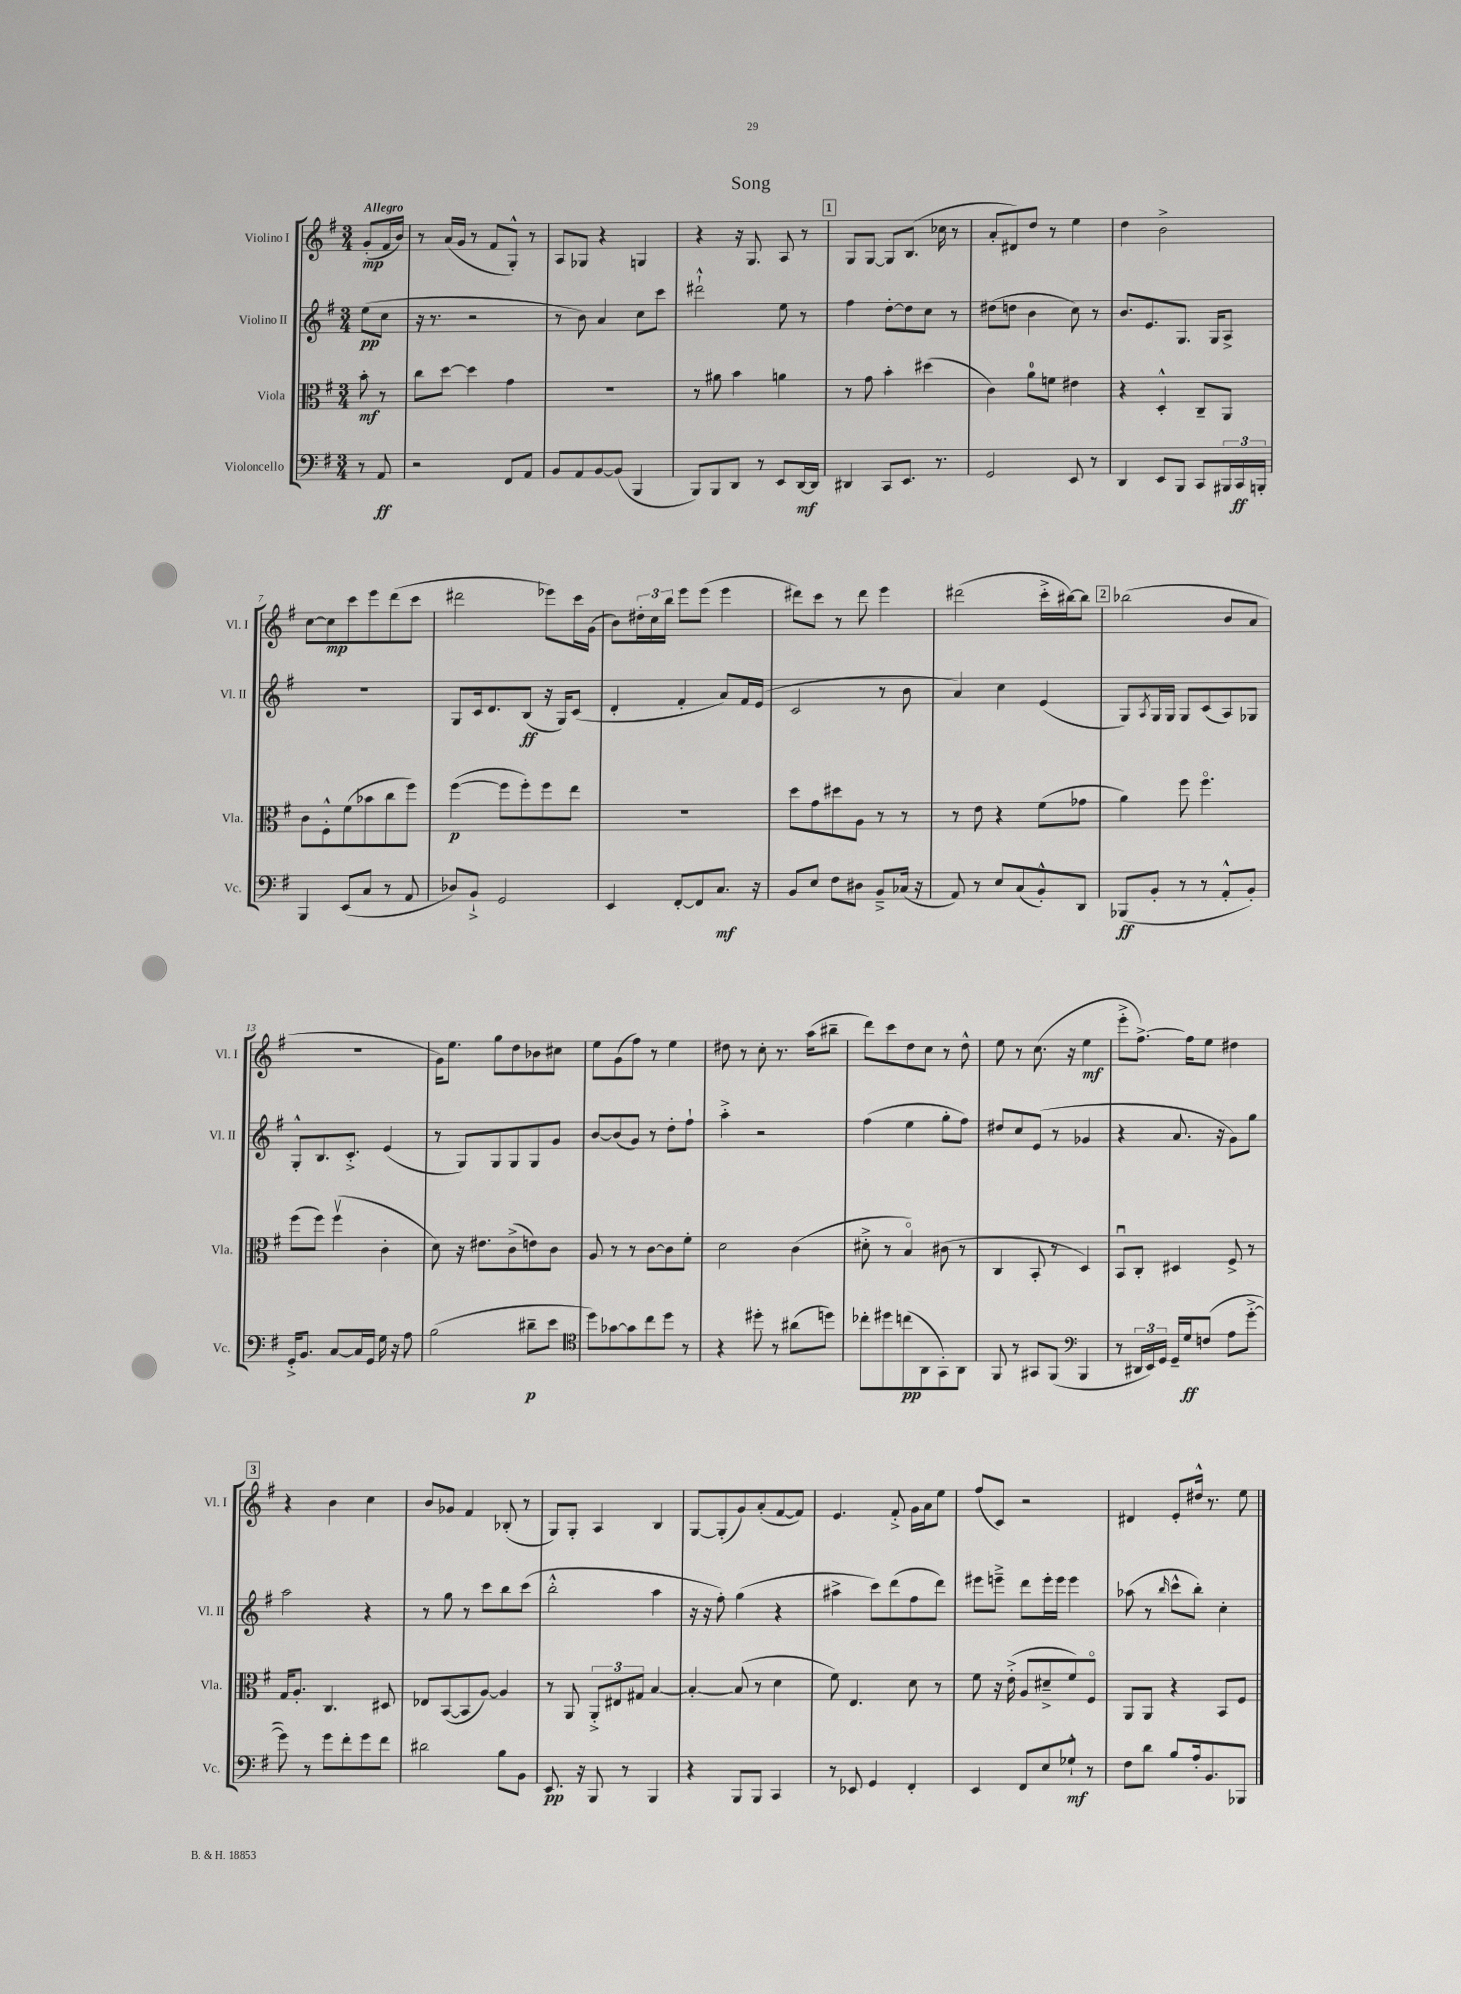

**kern	**dynam	**kern	**dynam	**kern	**dynam	**kern	**dynam
*part4	*part4	*part3	*part3	*part2	*part2	*part1	*part1
*staff4	*staff4	*staff3	*staff3	*staff2	*staff2	*staff1	*staff1
*I"Violoncello	*	*I"Viola	*	*I"Violino II	*	*I"Violino I	*
*I'Vc.	*	*I'Vla.	*	*I'Vl. II	*	*I'Vl. I	*
*clefF4	*	*clefC3	*	*clefG2	*	*clefG2	*
*k[f#]	*	*k[f#]	*	*k[f#]	*	*k[f#]	*
*M3/4	*	*M3/4	*	*M3/4	*	*M3/4	*
=	=	=	=	=	=	=	=
!	!	!	!	!	!	!LO:TX:a:B:t=Allegro	!
8r	.	8b'\	mf	(8ee\L	pp	(8g'/L	mp
8AA/	ff	8r	.	8cc\J	.	16f#/L	.
.	.	.	.	.	.	16b/JJ)	.
=1	=1	=1	=1	=1	=1	=1	=1
2r	.	8cc\L	.	16r	.	8r	.
.	.	.	.	8.r	.	.	.
.	.	[8dd\J	.	.	.	(16a/LL	.
.	.	.	.	.	.	16g/JJ	.
.	.	4dd\]	.	2r	.	8r	.
.	.	.	.	.	.	8f#/L	.
8FF#/L	.	4g\	.	.	.	8G'^^/J)	.
8AA/J	.	.	.	.	.	8r	.
=2	=2	=2	=2	=2	=2	=2	=2
8BB/L	.	2.r	.	8r	.	8A/L	.
8AA/	.	.	.	8b\)	.	8G-X/J	.
[8BB/	.	.	.	4a/	.	4r	.
(8BB/J]	.	.	.	.	.	.	.
4BBB/	.	.	.	8cc\L	.	4Gn/	.
.	.	.	.	8ccc\J	.	.	.
=3	=3	=3	=3	=3	=3	=3	=3
8BBB/L)	.	8r	.	2ddd#X`^^\	.	4r	.
8BBB/	.	8a#X\	.	.	.	.	.
8DD/J	.	4b\	.	.	.	16r	.
.	.	.	.	.	.	8.G/	.
8r	.	.	.	.	.	.	.
8EE/L	.	4an\	.	8ee\	.	8A/	.
[16DD/L	mf	.	.	8r	.	8r	.
16DD/JJ]	.	.	.	.	.	.	.
!!LO:REH:place=s1:t=1
=4	=4	=4	=4	=4	=4	=4	=4
4DD#X/	.	8r	.	4ff#\	.	8G/L	.
.	.	8g\	.	.	.	[8G/J	.
8CC/L	.	4b'\	.	[8dd'\L	.	8G/L]	.
8.EE/J	.	.	.	8dd\]	.	(8.B/J	.
.	.	(4dd#X\	.	8cc\J	.	.	.
8.r	.	.	.	.	.	16cc-X\	.
.	.	.	.	8r	.	8r	.
=5	=5	=5	=5	=5	=5	=5	=5
2GG/	.	4c\)	.	(8dd#X\L	.	8a'/L	.
.	.	.	.	8ddn\J	.	8d#X/)	.
.	.	8a\L	.	4b\	.	8dd/J	.
.	.	8fn\J	.	.	.	8r	.
8EE/	.	4e#X\	.	8cc\)	.	4ee\	.
8r	.	.	.	8r	.	.	.
=6	=6	=6	=6	=6	=6	=6	=6
4DD/	.	4r	.	8.b/L	.	4dd\	.
.	.	.	.	8.e/	.	.	.
8EE/L	.	4D'^^/	.	.	.	2b^\	.
8BBB/J	.	.	.	8.G/J	.	.	.
8CC/L	.	8C~/L	.	.	.	.	.
.	.	.	.	16G/KL	.	.	.
24BBB#X/L	.	8AA/J	.	8A^/J	.	.	.
24CC/	ff	.	.	.	.	.	.
24BBBn'/JJ	.	.	.	.	.	.	.
!!LO:LB:g=z
=7	=7	=7	=7	=7	=7	=7	=7
4BBB/	.	8c\L	.	2.r	.	[8cc\L	.
.	.	8F#'^^\	.	.	.	8cc\]	mp
(8EE/L	.	(8f#\	.	.	.	8ccc\	.
8C/J	.	8b-X\	.	.	.	8eee\	.
8r	.	8cc\	.	.	.	(8ddd\	.
8AA/	.	8ff#\J)	.	.	.	8ccc\J	.
=8	=8	=8	=8	=8	=8	=8	=8
8D-X/L)	.	([4ff#\	p	8G/L	.	2ddd#X\	.
8BB`^/J	.	.	.	16c/k	.	.	.
.	.	.	.	8.d/	.	.	.
2GG/	.	8ff#\L]	.	.	.	.	.
.	.	8ff#'\)	.	(8B/J	ff	.	.
.	.	8ff#\	.	16r	.	8eee-X\L)	.
.	.	.	.	16G/KL)	.	.	.
.	.	8ee\J	.	(8c/J	.	16ccc\L	.
.	.	.	.	.	.	(16g\JJ	.
=9	=9	=9	=9	=9	=9	=9	=9
4EE/	.	2.r	.	4d'/	.	8b\L)	.
.	.	.	.	.	.	24dd#X'\L	.
.	.	.	.	.	.	24cc\	.
.	.	.	.	.	.	24bb\JJ	.
[8FF#'/L	.	.	.	4f#'/	.	8eee\L	.
8FF#/]	.	.	.	.	.	(8eee\J	.
8.C/J	mf	.	.	8a/L)	.	4eee\	.
.	.	.	.	16f#/L	.	.	.
16r	.	.	.	(16e/JJ	.	.	.
=10	=10	=10	=10	=10	=10	=10	=10
8BB/L	.	8dd\L	.	2c/	.	8ddd#X\L)	.
8E/J	.	8g\	.	.	.	8ccc\J	.
8F#\L	.	8dd#X\	.	.	.	8r	.
8D#X\J	.	8A\J	.	.	.	8ddd#\	.
8BB~^/L	.	8r	.	8r	.	4eee\	.
(16C-X/Jk	.	8r	.	8b\	.	.	.
16r	.	.	.	.	.	.	.
=11	=11	=11	=11	=11	=11	=11	=11
8AA/)	.	8r	.	4a/)	.	(2ddd#X\	.
8r	.	8e\	.	.	.	.	.
8E/L	.	4r	.	4cc\	.	.	.
(8C/	.	.	.	.	.	.	.
8BB'^^/)	.	(8f#\L	.	(4e/	.	16ccc'^\LL	.
.	.	.	.	.	.	[16bb#X\J)	.
8DD/J	.	8g-X\J	.	.	.	8bb#\J]	.
!!LO:REH:place=s1:t=2
=12	=12	=12	=12	=12	=12	=12	=12
(8BBB-X/L	ff	4a\)	.	8G/L)	.	(2bb-X\	.
.	.	.	.	8qA/	.	.	.
8BB'/J	.	.	.	16G/L	.	.	.
.	.	.	.	16G/JJ	.	.	.
8r	.	8ff#\	.	8G/L	.	.	.
8r	.	4.ff#\	.	(8c/	.	.	.
8AA'^^/L	.	.	.	8A/)	.	8b/L	.
8BB'/J)	.	.	.	8G-X/J	.	8a/J	.
!!LO:LB:g=z
=13	=13	=13	=13	=13	=13	=13	=13
16GG'^/KL	.	(8ff#\L	.	8G'^^/L	.	2.r	.
8.BB/J	.	.	.	.	.	.	.
.	.	8ff#\J)	.	8.B/	.	.	.
[8C/L	.	(4ff#v\	.	.	.	.	.
.	.	.	.	8.c'^/J	.	.	.
16C/L]	.	.	.	.	.	.	.
16GG/JJ	.	.	.	.	.	.	.
16G\	.	4c'\	.	(4e/	.	.	.
16r	.	.	.	.	.	.	.
8A\	.	.	.	.	.	.	.
=14	=14	=14	=14	=14	=14	=14	=14
(2B\	.	8d\)	.	8r	.	16g\KL)	.
.	.	.	.	.	.	8.ee\J	.
.	.	16r	.	8G/L)	.	.	.
.	.	8.e#X\L	.	.	.	.	.
.	.	.	.	8G/	.	8gg\L	.
.	.	(8c^\	.	8G/	.	8dd\	.
8d#X~\L	p	8en\)	.	8G/	.	8b-X\	.
8e\J	.	8c\J	.	8g/J	.	8cc#X\J	.
=15	=15	=15	=15	=15	=15	=15	=15
*clefC4	*	*	*	*	*	*	*
8dd\L)	.	8A/	.	[8b/L	.	8ee\L	.
[8g-X\	.	8r	.	(8b/]	.	(8g\	.
8g-\]	.	8r	.	8g/J)	.	8ff#\J)	.
8cc\	.	[8c\L	.	8r	.	8r	.
8dd\J	.	8c\]	.	8dd'\L	.	4ee\	.
8r	.	8f#'\J	.	8ff#`\J	.	.	.
=16	=16	=16	=16	=16	=16	=16	=16
4r	.	2d\	.	4aa'^\	.	8dd#X\	.
.	.	.	.	.	.	8r	.
8dd#X'\	.	.	.	2r	.	8cc'\	.
8r	.	.	.	.	.	8.r	.
(8a#X\L	.	(4c\	.	.	.	.	.
.	.	.	.	.	.	(16aa\KL	.
8ddn\J)	.	.	.	.	.	8bb#X~\J	.
=17	=17	=17	=17	=17	=17	=17	=17
8cc-X'\L	.	8d#X'^\	.	(4ff#\	.	8ddd\L)	.
8dd#X\	.	8r	.	.	.	8ccc\	.
(8ccn\	pp	4B/)	.	4ee\	.	8dd\	.
8AA\	.	.	.	.	.	8cc\J	.
8GG'\)	.	(8c#X\	.	8gg'\L	.	8r	.
8AA\J	.	8r	.	8ff#\J)	.	8dd^^\	.
=18	=18	=18	=18	=18	=18	=18	=18
8FF#/	.	4C/	.	8dd#X/L	.	8ee\	.
8r	.	.	.	8cc/	.	8r	.
8GG#X/L	.	8BB'/	.	(8e/J	.	(8.cc\	.
(8FF#/J	.	8r	.	8r	.	.	.
.	.	.	.	.	.	16r	.
*clefF4	*	*	*	*	*	*	*
4BBB/	.	4D/)	.	4g-X/	.	4ee\	mf
=19	=19	=19	=19	=19	=19	=19	=19
8r	.	8BBu/L	.	4r	.	8eee'^\L	.
24DD#X/LL	.	8C'/J	.	.	.	[8.ff#^\J)	.
24EE/)	.	.	.	.	.	.	.
24GG/JJ	.	.	.	.	.	.	.
16GG~/LL	.	4D#X/	.	8.a/	.	.	.
16G/J	ff	.	.	.	.	16ff#\KL]	.
(8Fn/J	.	.	.	.	.	8ee\J	.
.	.	.	.	16r	.	.	.
8A\L	.	8F#^/	.	8g\L)	.	4dd#X\	.
[8g'^\J	.	8r	.	8gg\J	.	.	.
!!LO:LB:g=z
!!LO:REH:place=s1:t=3
=20	=20	=20	=20	=20	=20	=20	=20
8g\])	.	16G/KL	.	2aa\	.	4r	.
.	.	8.A'/J	.	.	.	.	.
8r	.	.	.	.	.	.	.
8g\L	.	4.C/	.	.	.	4b\	.
8f#'\	.	.	.	.	.	.	.
8g\	.	.	.	4r	.	4cc\	.
8f#\J	.	8D#X/	.	.	.	.	.
=21	=21	=21	=21	=21	=21	=21	=21
2d#X\	.	8E-X/L	.	8r	.	8b/L	.
.	.	([8BB/	.	8gg\	.	8g-X/J	.
.	.	8BB/]	.	8r	.	4f#/	.
.	.	[8A/J)	.	8ccc\L	.	.	.
8B\L	.	4A/]	.	8bb\	.	(8B-X'/	.
8BB\J	.	.	.	(8ccc\J	.	8r	.
=22	=22	=22	=22	=22	=22	=22	=22
8.EE/	pp	8r	.	2bb'^^\	.	8G/L)	.
.	.	8AA/	.	.	.	8G'/J	.
16r	.	.	.	.	.	.	.
8BBB/	.	12AA'^/L	.	.	.	4A/	.
.	.	12E#X/	.	.	.	.	.
8r	.	.	.	.	.	.	.
.	.	12G#X/J	.	.	.	.	.
4BBB/	.	[4B/	.	4aa\	.	4B/	.
=23	=23	=23	=23	=23	=23	=23	=23
4r	.	4B'/_	.	16r	.	[8G/L	.
.	.	.	.	16r	.	.	.
.	.	.	.	8ff#'\)	.	(8G'/]	.
8BBB/L	.	(8B/]	.	(4gg\	.	8g/)	.
8BBB/J	.	8r	.	.	.	(8a'/	.
4CC/	.	4d\	.	4r	.	[8f#/	.
.	.	.	.	.	.	8f#/J])	.
=24	=24	=24	=24	=24	=24	=24	=24
8r	.	8f#\)	.	4aa#X^\	.	4.e/	.
8EE-X/	.	4.E/	.	.	.	.	.
4GG/	.	.	.	8ccc\L)	.	.	.
.	.	.	.	(8ddd\	.	8f#'^/	.
4FF#'/	.	8d\	.	8ff#\	.	16g\LL	.
.	.	.	.	.	.	16a\J	.
.	.	8r	.	8ddd\J)	.	8ee\J	.
=25	=25	=25	=25	=25	=25	=25	=25
4EE/	.	8f#\	.	8eee#X\L	.	(8ff#/L	.
.	.	16r	.	8eeen~^\J	.	8c/J)	.
.	.	(16e'^\	.	.	.	.	.
8FF#/L	.	8A/L	.	8ddd\L	.	2r	.
8E/	.	8d#X~^/	.	16eee'\L	.	.	.
.	.	.	.	16eee\JJ	.	.	.
8G-X`^^/J	mf	8f#/)	.	4eee\	.	.	.
8r	.	8F#/J	.	.	.	.	.
=26	=26	=26	=26	=26	=26	=26	=26
8F#\L	.	8AA/L	.	(8aa-X\	.	4d#X/	.
8d\J	.	8AA/J	.	8r	.	.	.
.	.	.	.	16qqbb/	.	.	.
8B/L	.	4r	.	8ccc^^\L	.	8e'/L	.
16A'/k	.	.	.	8bb'\J)	.	16dd#X^^/Jk	.
8.BB/	.	.	.	.	.	8.r	.
.	.	8BB/L	.	4cc'\	.	.	.
8BBB-X/J	.	8F#/J	.	.	.	8ee\	.
==	==	==	==	==	==	==	==
*-	*-	*-	*-	*-	*-	*-	*-
